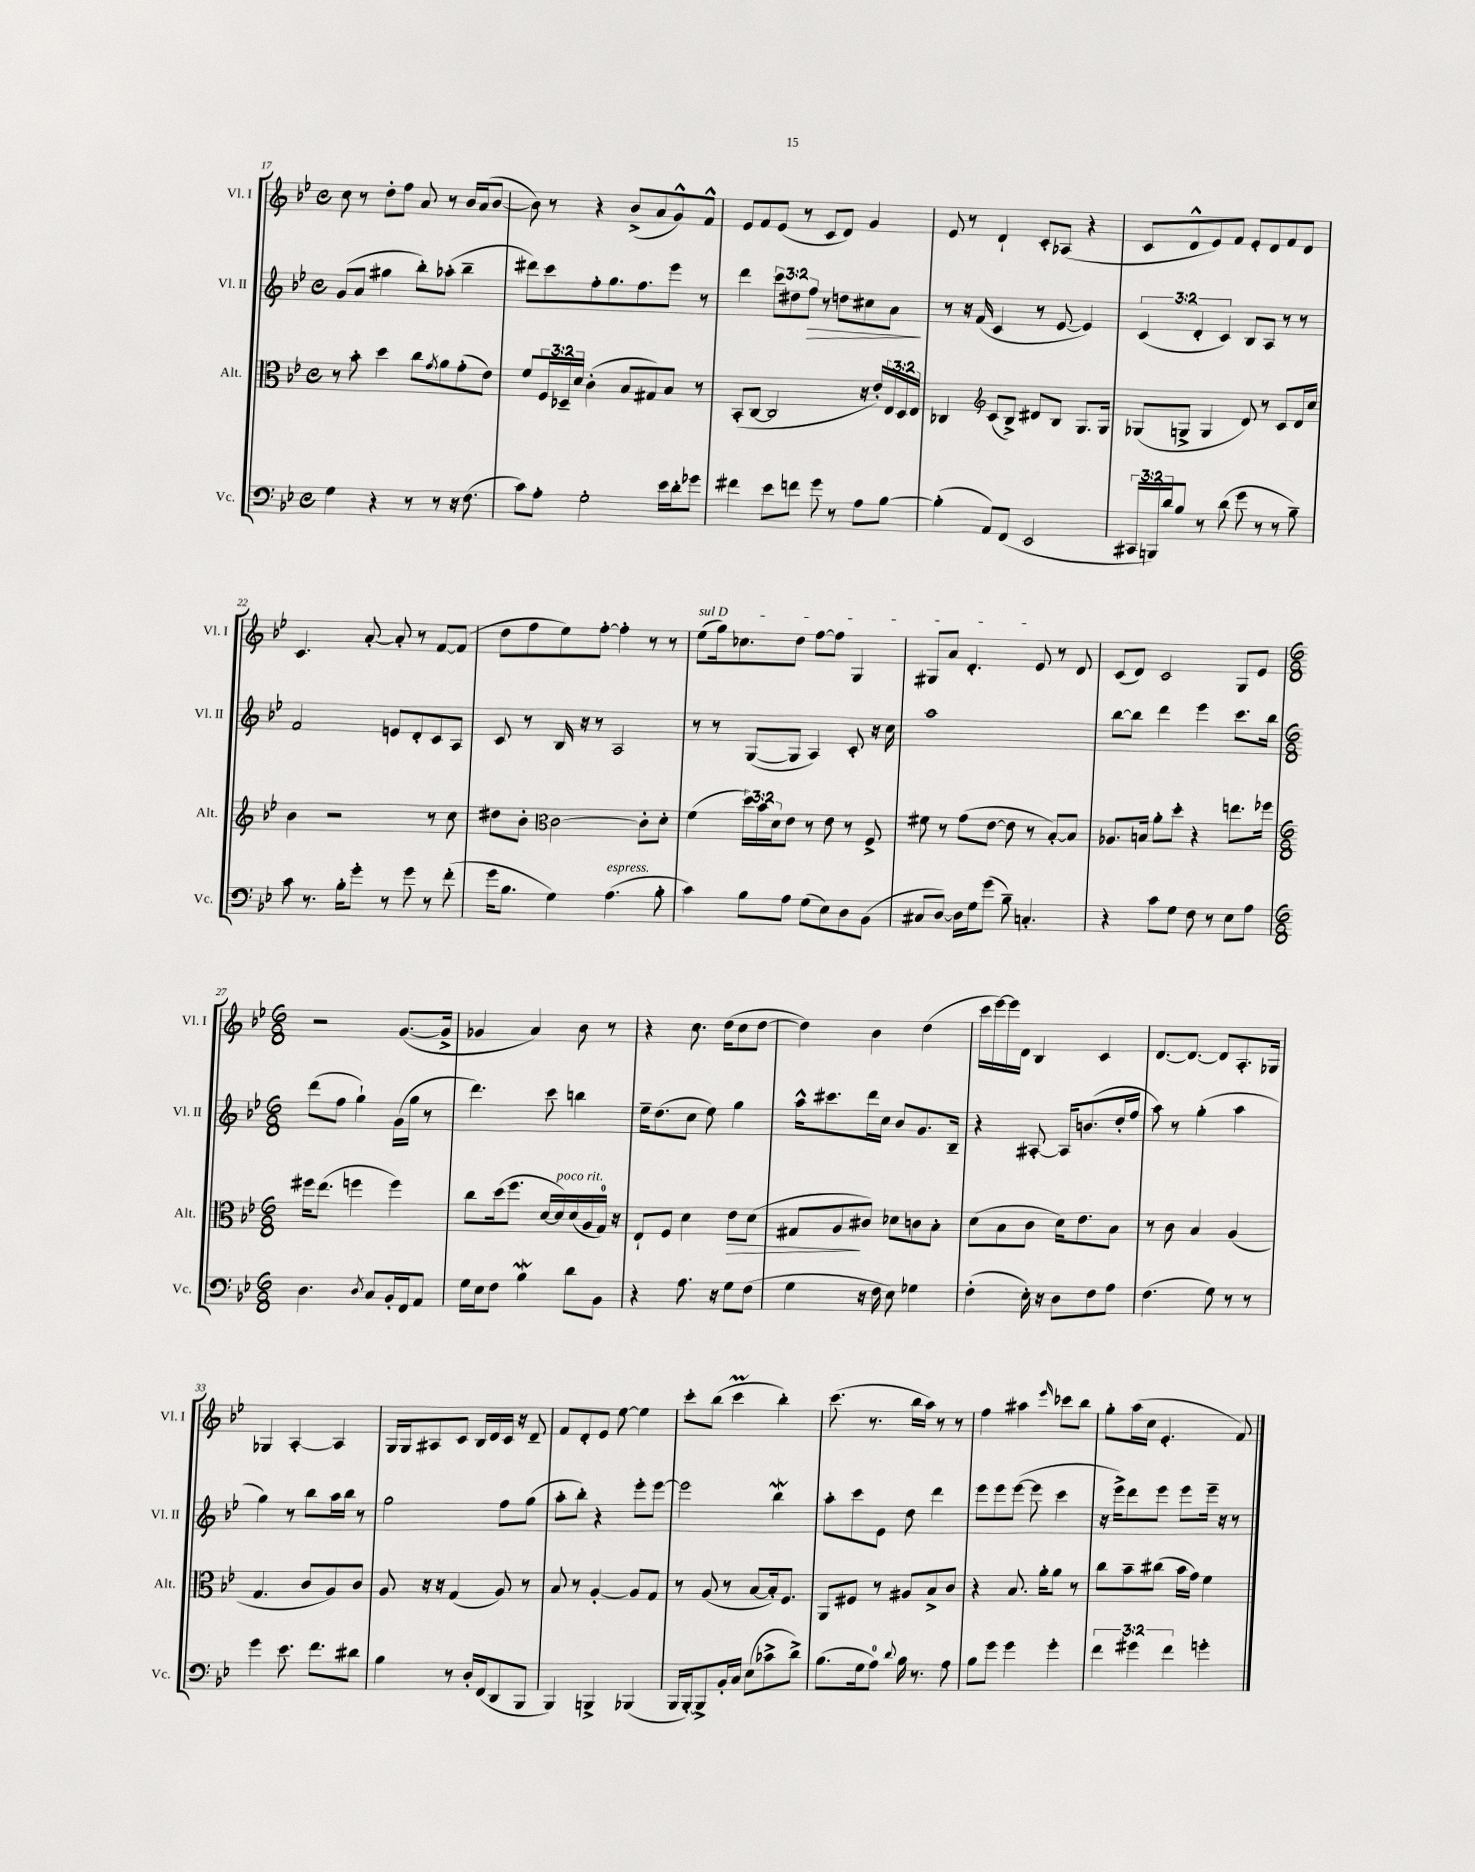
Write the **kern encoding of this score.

**kern	**kern	**dynam	**kern	**dynam	**kern
*part4	*part3	*part3	*part2	*part2	*part1
*staff4	*staff3	*staff3	*staff2	*staff2	*staff1
*I"Vc.	*I"Alt.	*	*I"Vl. II	*	*I"Vl. I
*I'Vc.	*I'Alt.	*	*I'Vl. II	*	*I'Vl. I
*clefF4	*clefC3	*	*clefG2	*	*clefG2
*k[b-e-]	*k[b-e-]	*	*k[b-e-]	*	*k[b-e-]
*M4/4	*M4/4	*	*M4/4	*	*M4/4
*met(c)	*met(c)	*	*met(c)	*	*met(c)
=17	=17	=17	=17	=17	=17
4G\	8r	.	(8g/L	.	8cc\
.	8b-'\	.	8a/J	.	8r
4r	4dd\	.	4gg#X\	.	8dd'\L
.	.	.	.	.	8ff\J
8r	8cc\L	.	8bb-'\L)	.	8a/
.	8qg/	.	.	.	.
8r	8a\	.	(8aa-X'\J	.	8r
16r	(8g'\	.	4bb-~\	.	16b-/LL
(8.F\	.	.	.	.	(16a/J
.	8e-\J)	.	.	.	[8b-/J
=18	=18	=18	=18	=18	=18
8c\L)	8f/L	.	8ddd#X\L)	.	8b-\])
8A'\J	24F/L	.	8ccc\	.	8r
.	24D-X~/	.	.	.	.
.	24d/JJ	.	.	.	.
2G'\	(4c'\	.	8ff'\	.	4r
.	.	.	8.gg\	.	.
.	8B-/L	.	.	.	(8b-^/L
.	.	.	8.ff\	.	.
.	8G#X/)	.	.	.	8a/
16e-\LL	8B-/J	.	8eee-\J	.	8g^^/)
16d'\J	.	.	.	.	.
8g-X\J	8r	.	8r	.	8f^^/J
=19	=19	=19	=19	=19	=19
4f#X\	(8BB-'/L	.	4ddd\	.	8e-/L
.	[8C/J	.	.	.	8f/
8e-\L	2C/]	.	12ccc\L	.	(8e-/J
.	.	.	12dd#X\	.	.
8fn\J	.	.	.	.	8r
!	!	!	!	!LO:HP:b	!
.	.	.	12ff\J	>	.
8g\	.	.	8r	.	8c/L
8r	.	.	8ddn\L	.	8d/J)
8A\L	16r	.	8cc#X\	.	4g/
.	16e-'/LL)	.	.	.	.
[8B-\J	24E-/	.	8a\J	.	.
.	24D/	.	.	.	.
.	24E-/JJ	.	.	.	.
.	.	.	.	]	.
=20	=20	=20	=20	=20	=20
(4B-'\]	4C-X/	.	8r	.	8e-/
.	.	.	16r	.	8r
.	.	.	(16f/	.	.
*	*clefG2	*	*	*	*
8AA/L)	(8c/L	.	4c/	.	4d`/
(8FF/J	8B-^/J)	.	.	.	.
2EE-/	8d#X/L	.	8r	.	8c'/L
.	8B-/J	.	[8e-/	.	(8A-X/J
.	8.G/L	.	4e-/])	.	4r
.	16G/Jk	.	.	.	.
=21	=21	=21	=21	=21	=21
24CC#X/LL	(8G-X/L	.	(6c/	.	8c/L
24BBBn/)	.	.	.	.	.
24d/J	.	.	.	.	.
8B-/J	8Gn^/J	.	.	.	8d^^/
.	.	.	6d'/	.	.
8r	4G/	.	.	.	8e-/)
.	.	.	6c/)	.	.
(8d\	.	.	.	.	8f/J
8g\	8d/)	.	8B-/L	.	8e-'/L
8r	8r	.	8A/J	.	8d/
8r	8c/L	.	8r	.	8f/
8B-~\)	16d/L	.	8r	.	8d/J
.	16cc/JJ	.	.	.	.
!!LO:LB:g=z
=22	=22	=22	=22	=22	=22
8c\	4b-\	.	2f/	.	4.c/
8.r	.	.	.	.	.
.	2r	.	.	.	.
16B-'\KL	.	.	.	.	.
8g'\J	.	.	.	.	[8a'/
8r	.	.	8en/L	.	8a'/]
8g\	.	.	8d'/	.	8r
8r	8r	.	8c/	.	[8f/L
(8f'\	8cc\	.	8A/J	.	(8f/J]
=23	=23	=23	=23	=23	=23
16g\KL	8dd#X\L	.	8c/	.	8dd\L
8.B-\J	.	.	.	.	.
.	8b-'\J	.	8r	.	8ff\
*	*clefC3	*	*	*	*
4G\)	[2c\	.	16B-/	.	8ee-\)
.	.	.	16r	.	.
.	.	.	8r	.	[8ff'\J
!LO:TX:a:i:t=espress.	!	!	!	!	!
(4.A\	.	.	2A/	.	4ff'\]
.	8c'\L]	.	.	.	8r
8B-'\	8d'\J	.	.	.	8r
=24	=24	=24	=24	=24	=24
!	!	!	!	!	!LO:TX:a:i:t=sul D
4c\)	(4f\	.	8r	.	(8ee-\L
.	.	.	8r	.	16gg\k)
.	.	.	.	.	8.cc-X\
8B-\L	24dd\LL)	.	([8G/L	.	.
.	24b-\	.	.	.	.
.	24d\J	.	.	.	.
8A\J	8e-\J	.	8G/J]	.	8dd\J
(8G\L	8r	.	4A/)	.	[8ff\L
8E-\)	8e-\	.	.	.	8ff\J]
8D\	8r	.	8c'/	.	4G/
(8BB-\J	8F^/	.	16r	.	.
.	.	.	16cc\	.	.
=25	=25	=25	=25	=25	=25
8C#X/L	8f#X\	.	1aa	.	8G#X/L
[8D/J)	8r	.	.	.	8a/J
16D\LL]	(8g\L	.	.	.	4.d'/
16G\J	.	.	.	.	.
(8g\J	[8e-\J	.	.	.	.
8B-~\)	8e-\]	.	.	.	.
4.Cn'/	8r	.	.	.	8e-/
.	[8B-'/L)	.	.	.	8r
.	8B-/J]	.	.	.	8d/
=26	=26	=26	=26	=26	=26
4r	8.A-X/L	.	[8bb-\L	.	(8c/L
.	.	.	8bb-\J]	.	8d/J)
.	16Bn/Jk	.	.	.	.
8c\L	8a'\L	.	4ddd\	.	2c/
8G\J	8dd'\J	.	.	.	.
8F\	4r	.	4eee-\	.	.
8r	.	.	.	.	.
8E-\L	8.een\L	.	8.ccc\L	.	8G/L
8A\J	.	.	.	.	8e-/J
.	16ff-X\Jk	.	16bb-\Jk	.	.
!!LO:LB:g=z
=27	=27	=27	=27	=27	=27
*M6/8	*M6/8	*	*M6/8	*	*M6/8
4.D\	16ff#X\KL	.	(8ddd\L	.	2r
.	(8.ee-\J	.	.	.	.
.	.	.	8ff\J	.	.
.	4ffn\	.	4gg`\)	.	.
8qD/	.	.	.	.	.
8C/L	.	.	.	.	.
16BB-'/L	4ff\)	.	(16g\LL	.	([8.g/L
16FF/J	.	.	16gg\JJ	.	.
8AA/J	.	.	8r	.	.
.	.	.	.	.	16g^/Jk]
=28	=28	=28	=28	=28	=28
16G\LL	8cc\L	.	4.ddd\)	.	4g-X/
16E-\J	.	.	.	.	.
8F\J	(16dd\k	.	.	.	.
.	8.ff\J	.	.	.	.
4B-w\	.	.	.	.	4a/)
.	[16d/LL	.	8ccc\	.	.
!	!LO:TX:a:i:t=poco rit.	!	!	!	!
.	16d/])	.	.	.	.
8d\L	(16d/	.	4bbn\	.	8b-\
.	16A/	.	.	.	.
8BB-\J	16G/JJ)	.	.	.	8r
.	16r	.	.	.	.
=29	=29	=29	=29	=29	=29
4r	8E-`/L	.	16ee-~\KL	.	4r
.	.	.	(8.dd\	.	.
.	8F/J	.	.	.	.
8.A\	4d\	.	8cc\J	.	8.cc\
.	.	.	8ee-\)	.	.
16r	.	.	.	.	(16dd\KL
!	!	!LO:HP:b	!	!	!
8G\L	8e-\L	>	4gg\	.	8cc\
(8F\J	(8d\J	.	.	.	[8dd\J
=30	=30	=30	=30	=30	=30
4G\	8G#X/L	.	16aa^^\KL	.	4dd\])
.	.	.	8.ccc#X\	.	.
.	8A/	.	.	.	.
16r	8c#X/J)	]	16ddd\L	.	4b-\
16F\	.	.	16cc\JJ	.	.
8E-\)	8d-X\L	.	8b-/L	.	.
4G-X\	8cn\	.	8.g/	.	(4dd\
.	8B-'\J	.	.	.	.
.	.	.	16B-~/Jk	.	.
=31	=31	=31	=31	=31	=31
(4F'\	(8d\L	.	4r	.	16ccc\LL
.	.	.	.	.	[16eee-\)
.	8B-\	.	.	.	16eee-\]
.	.	.	.	.	16d\JJ
16E-'\)	8c\J	.	[8A#X'/	.	4B-/
16r	.	.	.	.	.
8D\L	16d\KL)	.	16A#/KL]	.	.
.	8.e-\	.	(8.bn/	.	.
8F\	.	.	.	.	4c/
8A\J	8B-\J	.	16dd'/L	.	.
.	.	.	16ff/JJ	.	.
=32	=32	=32	=32	=32	=32
(4.F\	8r	.	8aa\)	.	[8.d/L
.	8c\	.	8r	.	.
.	.	.	.	.	8.d/J_
.	4B-/	.	(4gg'\	.	.
8G\)	.	.	.	.	8d/L]
8r	(4A/	.	4aa\	.	8.A'/
8r	.	.	.	.	.
.	.	.	.	.	16G-X/Jk
!!LO:LB:g=z
=33	=33	=33	=33	=33	=33
4g\	4.G/	.	4gg\)	.	4G-X/
8.e-\	.	.	8r	.	[4A'/
.	8c/L	.	8bb-\L	.	.
8.f\L	.	.	.	.	.
.	8A/)	.	16aa\L	.	4A/]
.	.	.	16bb-\JJ	.	.
8d#X\J	8c/J	.	8r	.	.
=34	=34	=34	=34	=34	=34
4B-\	8A/	.	2gg\	.	16G/LL
.	.	.	.	.	16G/J
.	16r	.	.	.	8A#X/
.	16r	.	.	.	.
8r	(4G/	.	.	.	8c/J
16D'/LL	.	.	.	.	16B-/LL
(16FF/J	.	.	.	.	16d/
8DD/	8A/)	.	8ff\L	.	16c/JJ
.	.	.	.	.	16r
8BBB-/J	8r	.	(8gg\J	.	8d~/
=35	=35	=35	=35	=35	=35
4BBB-/)	8B-/	.	8aa'\L	.	8f/L
.	8r	.	8bb-'\J)	.	8d'/
4BBBn^/	[4A'/	.	4r	.	8e-/J
.	.	.	.	.	[8ee-\
(4BBB-X/	8A/L]	.	8eee-'\L	.	4ee-\]
.	8G/J	.	[8eee-\J	.	.
=36	=36	=36	=36	=36	=36
16BBB-/LL	8r	.	2eee-\]	.	8ccc'\L
[16BBB-'/J)	.	.	.	.	.
8BBB-^/]	(8A/	.	.	.	(8bb-\J
16BB-'/L	8r	.	.	.	4cccM\
16C/JJ	.	.	.	.	.
(8E-\L	[8B-/L	.	.	.	.
8c-X^\	16B-'/k])	.	4bb-w\	.	4bb-'\)
.	8.F/J	.	.	.	.
8d^\J)	.	.	.	.	.
=37	=37	=37	=37	=37	=37
(8.B-\L	8AA/L	.	8aa'\L	.	(8.ccc\
.	8F#X/J	.	8ccc\	.	.
16G\k	.	.	.	.	8.r
8A\J)	8r	.	8e-\J	.	.
8qqd/	.	.	.	.	.
16B-\	8A#X/L	.	8dd\	.	16bb-\LL
8.r	.	.	.	.	16aa\JJ)
.	8B-^/	.	4ddd\	.	8r
8A\	8c/J	.	.	.	8r
=38	=38	=38	=38	=38	=38
8B-\L	4r	.	8eee-\L	.	4ff\
8g\J	.	.	8eee-\	.	.
4g\	8.B-/	.	([8eee-\J	.	4aa#X\
.	.	.	8eee-\]	.	.
.	16a'\KL	.	.	.	.
.	.	.	.	.	16qqeee-/
4g'\	8a\J	.	4ccc\	.	8ccc-X\L
.	8r	.	.	.	8bb-\J
=39	=39	=39	=39	=39	=39
6f\	8cc\L	.	16r	.	8gg'\L
.	.	.	16eee-^\KL)	.	.
.	8b-~\	.	8ddd\	.	(16aa\L
6g#X\	.	.	.	.	.
.	.	.	.	.	16cc\JJ
.	(8cc#X\J	.	8eee-\J	.	4.e-'/
6f\	.	.	.	.	.
.	16b-\LL	.	8eee-\L	.	.
.	16g\JJ)	.	.	.	.
4gn'\	4f\	.	16eee-~\Jk	.	.
.	.	.	16r	.	.
.	.	.	8r	.	8f/)
==	==	==	==	==	==
*-	*-	*-	*-	*-	*-
